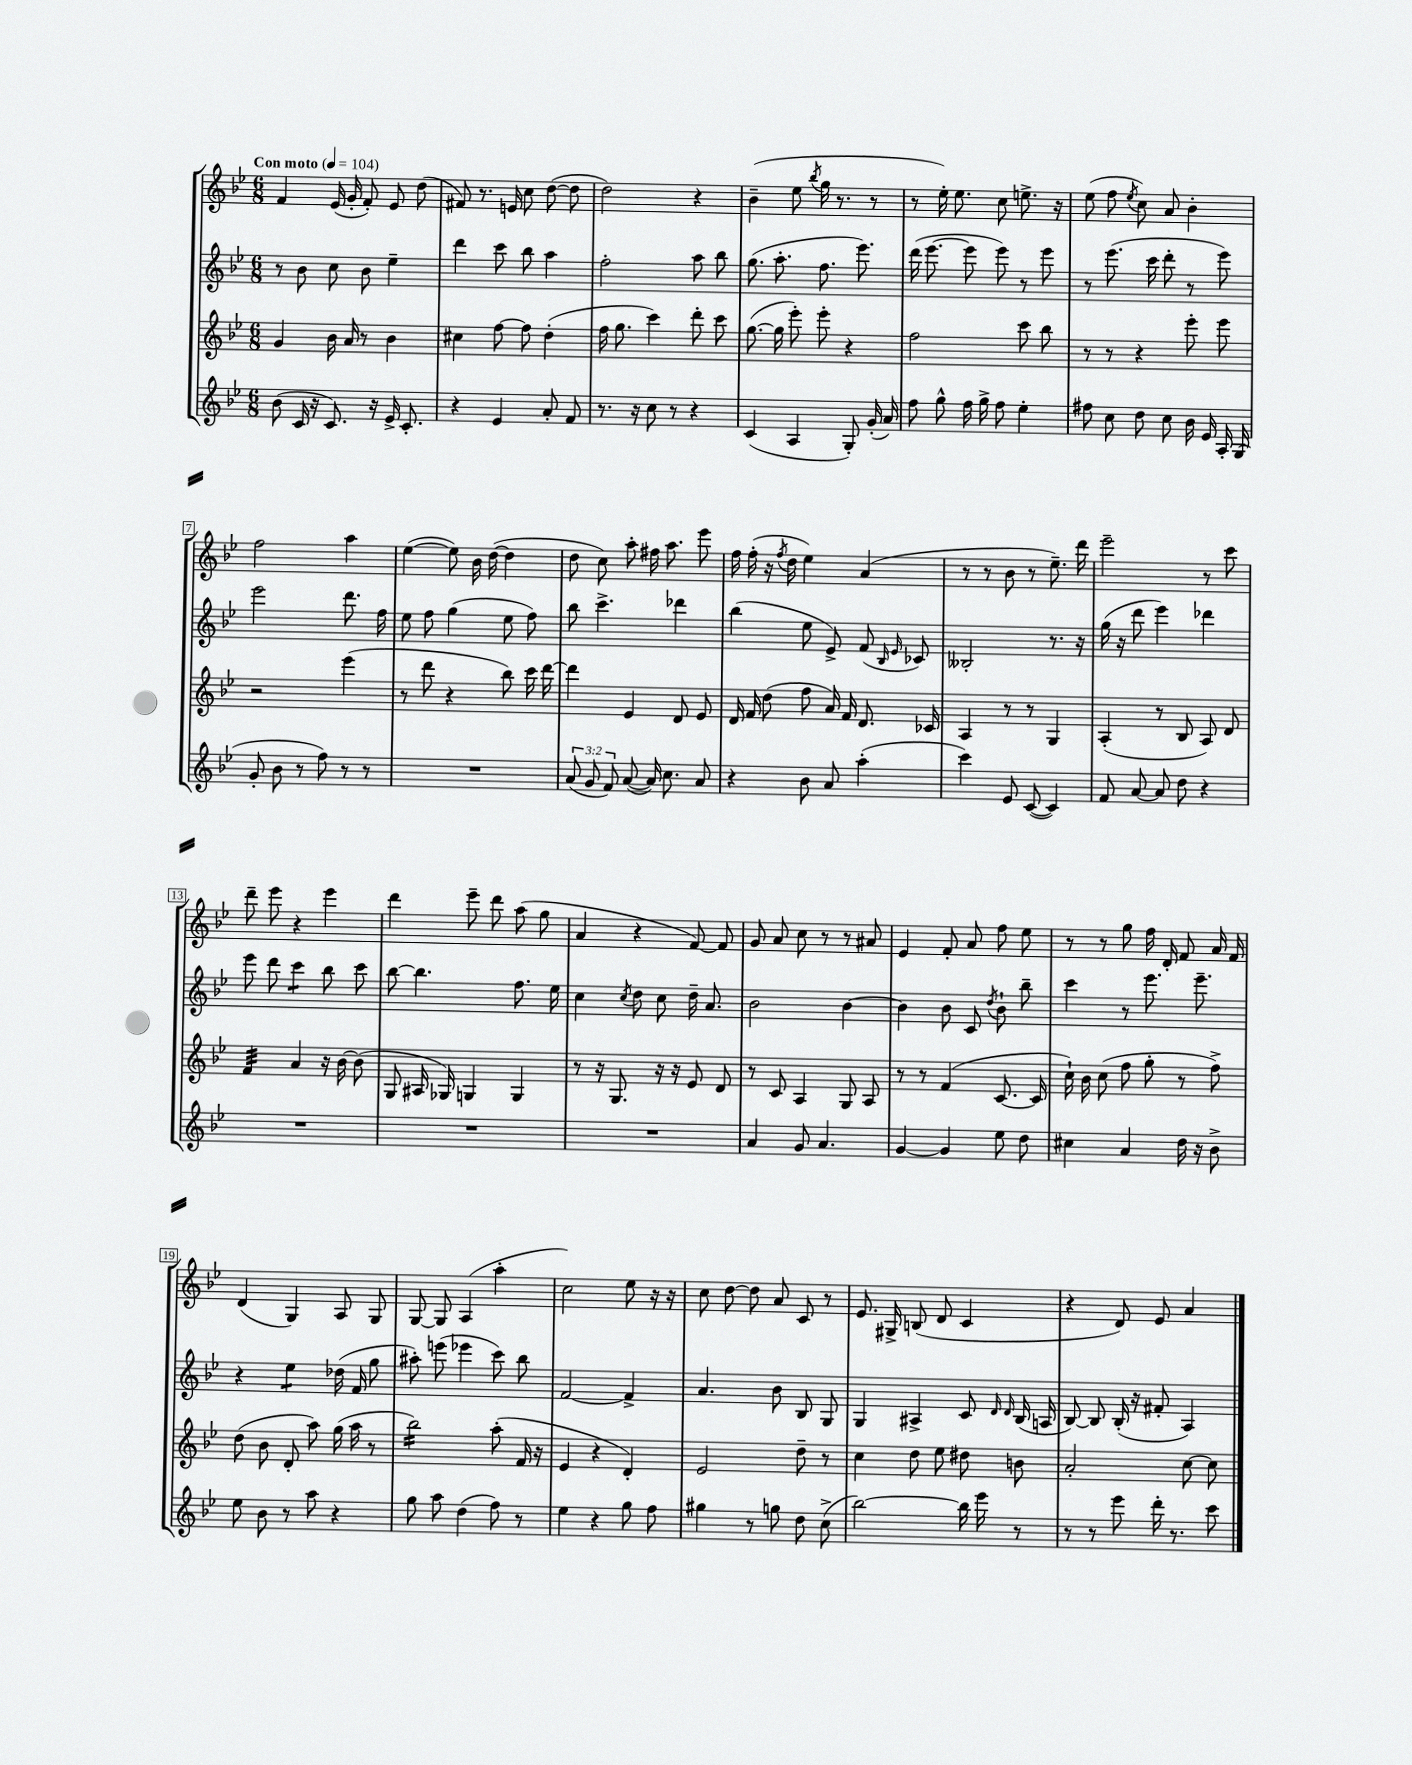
<<
\new StaffGroup <<
\new Staff = "s0" {
    \clef treble \key bes \major \numericTimeSignature \time 6/8 \tempo "Con moto" 4 = 104
    \autoBeamOff f'4 ees'16( g'16-. f'8-.) ees'8 d''8( |
    fis'8) r8. e'16 c''8 d''8~( d''8 |
    d''2) r4 |
    bes'4--( ees''8 \acciaccatura { bes''8 } g''16 r8. r8 |
    r8 ees''16-.) ees''8. c''8 e''8.-> r16 |
    ees''8( f''8 \acciaccatura { ees''8 } c''8) a'8 bes'4-. |
    f''2 a''4 |
    ees''4~( ees''8) bes'16 d''16~( d''4 |
    d''8 c''8) a''8-. fis''16 a''8. ees'''8 |
    f''16 f''16-.( r16 \acciaccatura { f''8 } d''16 ees''4) a'4( |
    r8 r8 bes'8 r8 ees''8.--) d'''16 |
    ees'''2-- r8 c'''8 |
    d'''8-- ees'''8 r4 ees'''4 |
    d'''4 ees'''8-- d'''8 a''8( g''8 |
    a'4 r4 f'8~) f'8 |
    g'8 a'8 c''8 r8 r8 ais'8 |
    ees'4 f'8-. a'8 f''8 ees''8 |
    r8 r8 g''8 f''16 d'16-. f'8 a'16 f'16 |
    d'4( g4) a8 g8 |
    g8~ g8 a4( a''4-. |
    c''2) ees''8 r16 r16 |
    c''8 d''8~ d''8 a'8 c'8 r8 |
    ees'8. gis16-> b8( d'8 c'4 |
    r4 d'8) ees'8 a'4 \bar "|." |
}
\new Staff = "s1" {
    \clef treble \key bes \major \numericTimeSignature \time 6/8
    \autoBeamOff r8 bes'8 c''8 bes'8 ees''4-- |
    d'''4 c'''8 bes''8 a''4 |
    f''2-. a''8 bes''8 |
    g''8.( a''8.-. f''8. ees'''8.) |
    d'''16( ees'''8.~ ees'''8 ees'''8) r8 ees'''8 |
    r8 ees'''8.( c'''16 d'''8-. r8 ees'''8) |
    ees'''2 d'''8. f''16 |
    ees''8 f''8 g''4( ees''8 f''8) |
    bes''8 c'''4.-> des'''4 |
    bes''4( ees''8 ees'8->) f'8( \grace { bes16 ees'16 } ces'8) |
    beses2-. r8. r16 |
    g''16( r16 d'''8 ees'''4) des'''4 |
    ees'''8 d'''8 c'''4:8 bes''8 c'''8 |
    bes''8~ bes''4. f''8. ees''16 |
    c''4 \acciaccatura { c''8 } d''8 c''8 d''16-- a'8. |
    bes'2 bes'4~ |
    bes'4 bes'8 c'8 \acciaccatura { d''8 } bes'8-! bes''8-- |
    c'''4 r8 ees'''8. ees'''8.-- |
    r4 ees''4:8 des''16( f'16 g''8 |
    ais''8-.) e'''8( ees'''4 c'''8) bes''8 |
    f'2~ f'4-> |
    a'4. bes'8 bes8 g8 |
    g4 ais4-> c'8 \grace { d'16 d'16 } bes16( a16 |
    bes8~) bes8 bes16-.( r16 fis'8-. a4) \bar "|." |
}
\new Staff = "s2" {
    \clef treble \key bes \major \numericTimeSignature \time 6/8
    \autoBeamOff g'4 bes'16 a'16 r8 bes'4 |
    cis''4 f''8~ f''8 d''4-.( |
    f''16 g''8. c'''4) d'''8-. c'''8 |
    g''8.~( g''16 ees'''8-.) ees'''8-. r4 |
    f''2 c'''8 bes''8 |
    r8 r8 r4 ees'''8-. ees'''8 |
    r2 ees'''4( |
    r8 d'''8 r4 bes''8) c'''16 d'''16~ |
    d'''4 ees'4 d'8 ees'8 |
    d'16 f'16 d''8( f''8 a'16) f'16 d'8. ces'16 |
    a4 r8 r8 g4 |
    a4-.( r8 bes8 a8) d'8 |
    f'4:32 a'4 r16 bes'16~ bes'8( |
    g8 ais16 ges16) g4 g4 |
    r8 r16 g8. r16 r16 ees'8 d'8 |
    r8 c'8 a4 g8 a8 |
    r8 r8 f'4( c'8.~ c'16 |
    c''16-!) bes'16 c''8( f''8 g''8-. r8 f''8->) |
    d''8( bes'8 d'8-. a''8) g''16( a''16 r8 |
    bes''2:16) a''8-.( f'16 r16 |
    ees'4 r4 d'4-.) |
    ees'2 d''8-- r8 |
    c''4 d''8 ees''8 dis''8 b'8 |
    a'2-. c''8~ c''8 \bar "|." |
}
\new Staff = "s3" {
    \clef treble \key bes \major \numericTimeSignature \time 6/8 \override Staff.TupletNumber.text = #tuplet-number::calc-fraction-text
    \autoBeamOff bes'8( c'16 r16 c'8.) r16 ees'16-> c'8.-. |
    r4 ees'4 a'8-. f'8 |
    r8. r16 c''8 r8 r4 |
    c'4( a4 g8-.) g'16-.( a'16) |
    f''8 g''8-^ f''16 g''16-> f''8 ees''4-. |
    fis''8 c''8 d''8 c''8 bes'16 ees'16 a16-. g16( |
    g'8-. bes'8 r8 f''8) r8 r8 |
    R2. |
    \tuplet 3/2 { a'8( g'8 f'8) } a'8~( a'16) c''8. a'8 |
    r4 bes'8 a'8 a''4-.( |
    c'''4) ees'8 c'8~( c'4) |
    f'8 a'8~ a'8 d''8 r4 |
    R2. |
    R2. |
    R2. |
    a'4 g'8 a'4. |
    g'4~ g'4 ees''8 d''8 |
    cis''4 a'4 d''16 r16 bes'8-> |
    ees''8 bes'8 r8 a''8 r4 |
    g''8 a''8 d''4( f''8) r8 |
    ees''4 r4 g''8 f''8 |
    gis''4 r8 g''8 d''8 c''8->( |
    bes''2~) bes''16 ees'''16 r8 |
    r8 r8 ees'''8 d'''16-. r8. c'''8 \bar "|." |
}
>>
>>
\layout { \context { \Score \override BarNumber.stencil = #(make-stencil-boxer 0.1 0.3 ly:text-interface::print) } }
